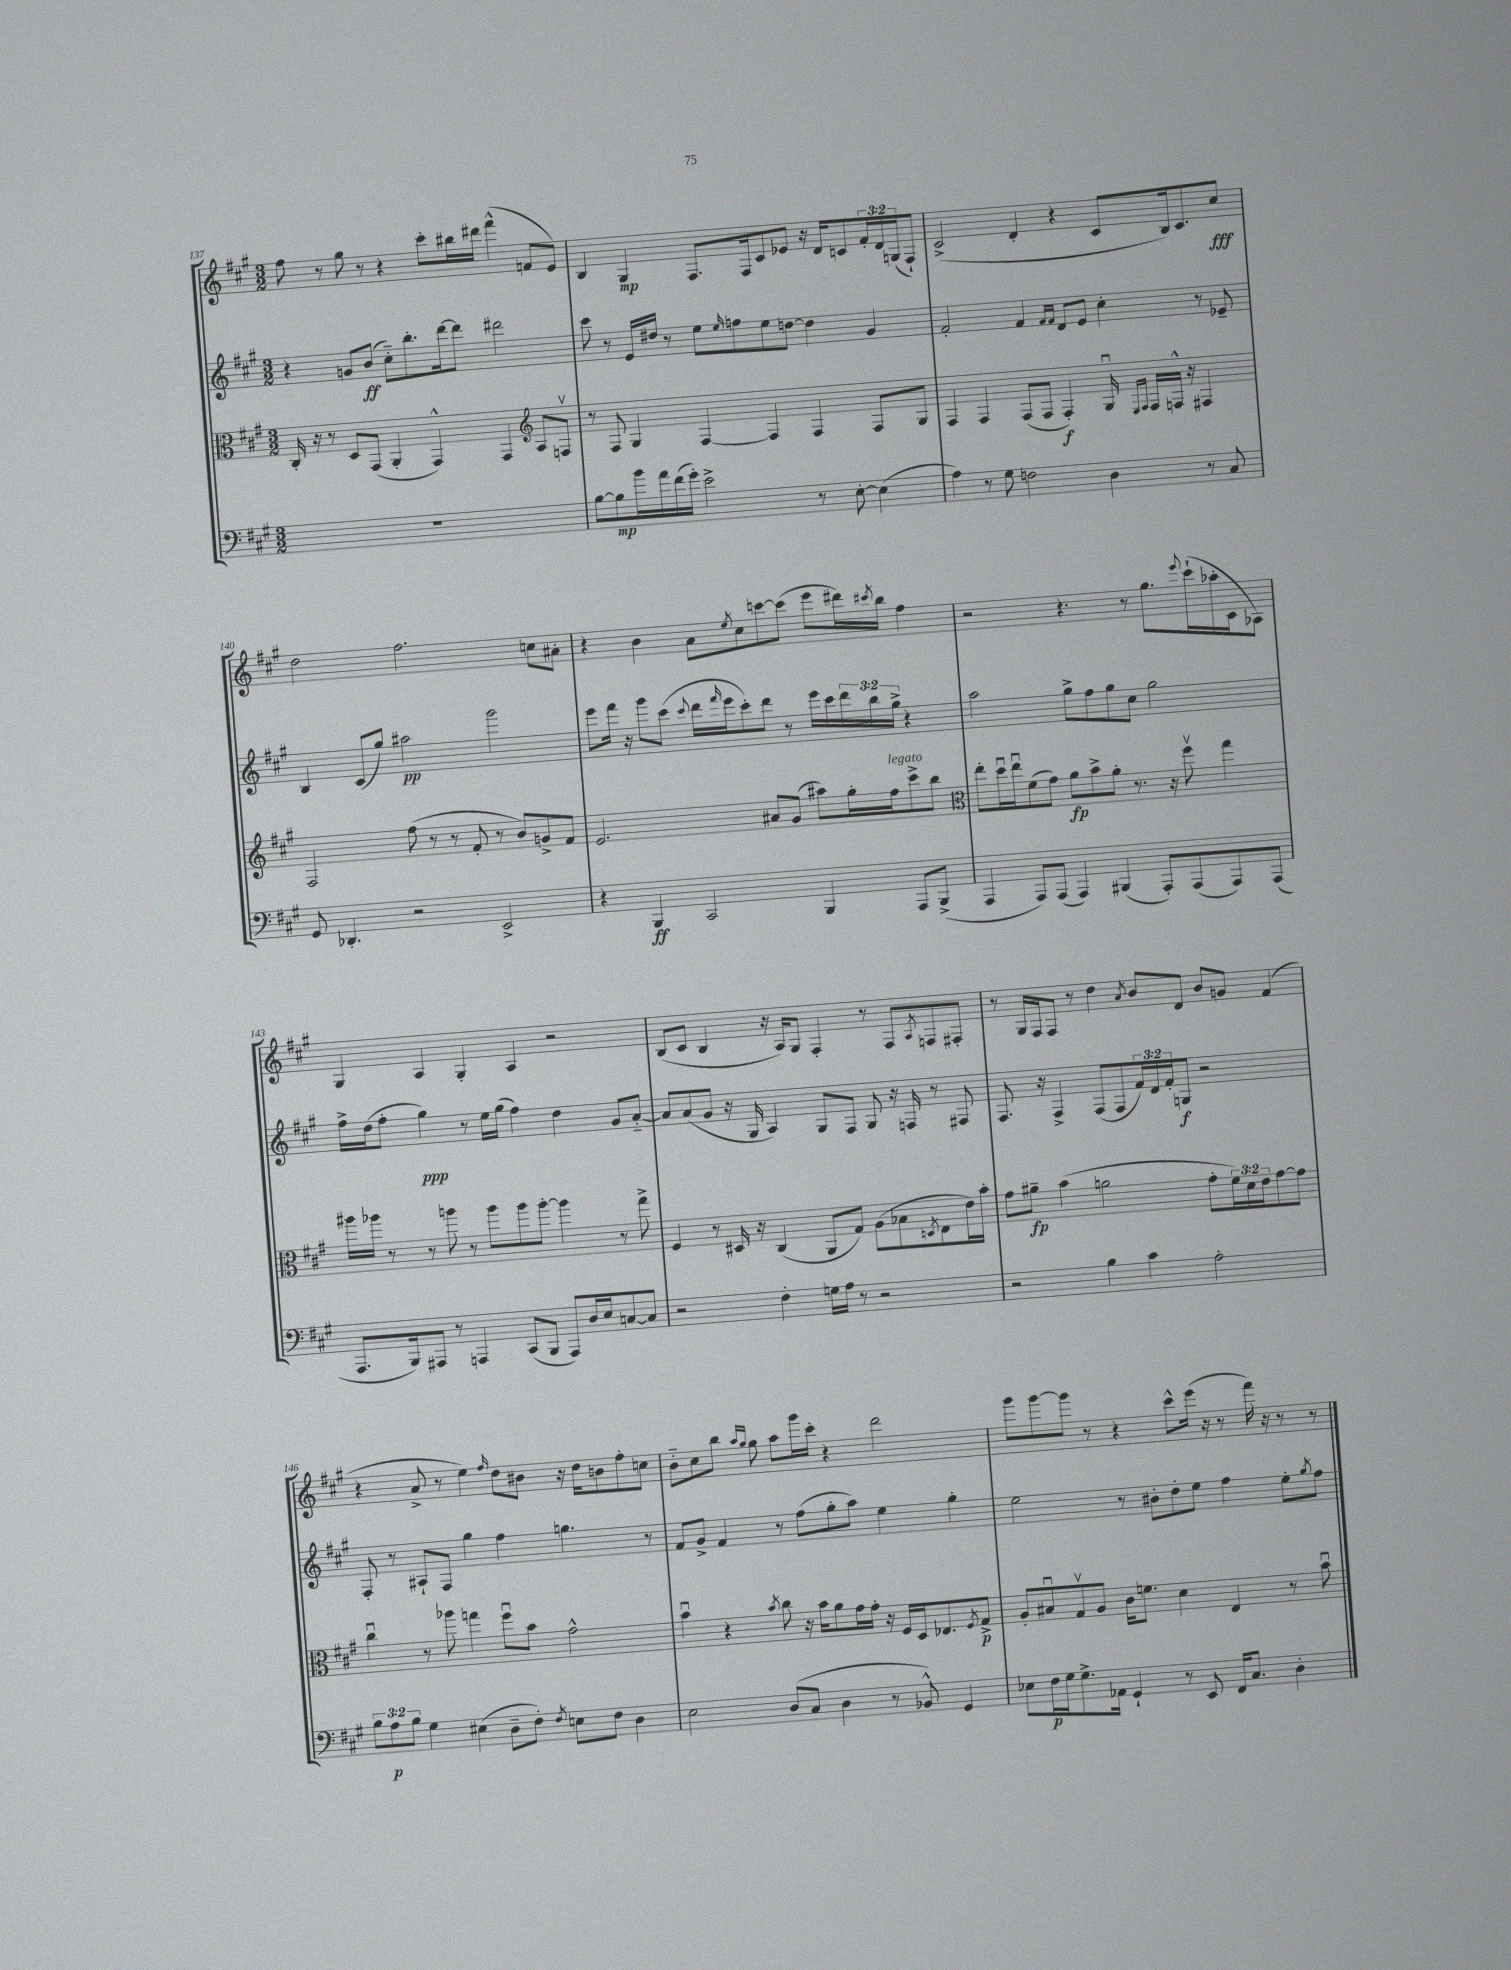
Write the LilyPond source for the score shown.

<<
\new StaffGroup <<
\new Staff = "s0" {
    \clef treble \key a \major \numericTimeSignature \time 3/2 \override Staff.TupletNumber.text = #tuplet-number::calc-fraction-text
    fis''8 r8 gis''8 r8 r4 cis'''8-. bis''16 dis'''16 fis'''4-^( f'8 e'8) |
    b4 gis4\mp fis8. fis16 cis'8 ees'8 r16 d'16 c'8 \tuplet 3/2 { fis'16-. d'16 g16( } fis8-!) |
    cis'2->( d'4-. r4 cis'8 b16) cis'8. cis''8\fff |
    d''2 fis''2. c''8 ais'8-. |
    r4 b'4 a'8 \acciaccatura { e''8 } cis''8 c'''8~ c'''8( e'''8 dis'''16) \acciaccatura { cis'''8 } b''16 fis''4 |
    r2 r4. r8 gis''8. \appoggiatura { e'''8 } cis'''16-!( aes''16-. cis'16 aes8) |
    gis4 a4 gis4-. a4 r2 |
    b8( cis'8 b4 r16 a16) gis8 fis4-. r8 fis8 \acciaccatura { a8 } f8 fis8-. |
    r8 gis16 fis16 fis8 r8 d''4 \acciaccatura { a'8 } b'8 d'8 b'8 g'8 fis'4( |
    r4 a'8-> r8 e''4) \grace { fis''16 } d''8 bis'8 r16 d''16 b'8 fis''8-. c''8 |
    b'8-_ cis''8 b''8 \grace { a''16 gis''16 } gis''8 a''8 gis'''16 cis'''16-. r4 d'''2 |
    gis'''8 gis'''8~ gis'''8 r8 r4 cis'''8-^ e'''16( r16 r8 fis'''16) r16 r8 r8 \bar "|." |
}
\new Staff = "s1" {
    \clef treble \key a \major \numericTimeSignature \time 3/2 \override Staff.TupletNumber.text = #tuplet-number::calc-fraction-text
    r4 g'8 b'8\ff( cis''8-_) b''8.-. d'''16~ d'''8 dis'''2 |
    cis'''8 r8 e'16 dis''16 r8 e''8 \grace { e''16 } f''8 e''8 d''8~ d''4 gis'4 |
    fis'2-. fis'4 \grace { fis'16 fis'16 } d'8 e'8 cis''4-. r8 ees'8-- |
    b4 cis'8( gis''8) ais''2\pp gis'''2 |
    e'''8 fis'''16 r16 gis'''8 cis'''8( \appoggiatura { cis'''8 } d'''16 \grace { fis'''16 } e'''16 cis'''8-.) d'''8 r8 e'''16 cis'''16 \tuplet 3/2 { d'''16 b''16 gis''16-> } r4 |
    a''2 gis''8-> fis''8 gis''8 cis''8 gis''2 |
    fis''16-> d''16( fis''8-. gis''4\ppp) r8 e''16 gis''16( fis''4) d''4 gis'8 a'8~-_ |
    a'8 a'8( gis'8 r16 gis16 a4) gis8 fis8 gis8 r16 f16 r8 fis8 |
    fis8. r16 fis4-> fis8( fis8 \tuplet 3/2 { fis'16) d'16 fis'16-. } g8\f r2 |
    fis8-. r8 ais8-! fis8 gis''4 fis''4 g''4. r8 |
    fis'8 gis'8-> fis'4 r8 fis''8( gis''8-. a''8) e''4 gis''4-. |
    e''2 r8 bis'8-. d''8-. e''8 fis''4 e''8-. \acciaccatura { gis''8 } fis''8 \bar "|." |
}
\new Staff = "s2" {
    \clef alto \key a \major \numericTimeSignature \time 3/2 \override Staff.TupletNumber.text = #tuplet-number::calc-fraction-text
    cis16-. r16 r8 d8 gis,8( a,4-. gis,4-^) gis,4 \clef treble a8 f8\upbow |
    r8 fis8 gis4 fis4~ fis4 fis4 fis8 gis8 |
    fis4 fis4 fis8( fis8 fis4-.\f) gis16\downbow \grace { e16 fis16 } fis16 f16-^ r16 fis4 |
    fis2 fis''8( r8 r8 fis'8-. r8 b'8) g'8-> fis'8 |
    e'2. ais'8 gis'8( ais''8) gis''16-. fis''16^\markup { \italic "legato" } cis'''8-> b''8 |
    \clef alto e''8-. d''16\downbow e''16\downbow fis'8( gis'8) a'8\fp b'8-> a'8-. r8. r16 fis''8\upbow gis''4 |
    ais''16 aes''16 r8 r8 a''8 r8 a''8 a''8 a''8~-. a''4 r8 gis''8-> |
    fis4 r8 dis16 r16 cis4( a,8 gis8) a8( bes8 \acciaccatura { d8 } e8 e'16) b'16-. |
    gis'8 ais'8--\fp b'4( a'2 gis'8-. \tuplet 3/2 { fis'16) d'16 e'16 } gis'8~ gis'8 |
    cis''4\downbow r8 aes''8 g''4 fis''8\downbow b'8 gis'2-^ |
    b'4\downbow r4 \acciaccatura { b'8 } cis''8 r16 b'16 a'8 gis'16 gis'16-. r16 fis16 d16 ees8. \acciaccatura { fis8 } gis8->\p |
    a8-. bis8\downbow gis8\upbow a8 cis'16 f'8. d'4 e4 r8 b'8\downbow \bar "|." |
}
\new Staff = "s3" {
    \clef bass \key a \major \numericTimeSignature \time 3/2 \override Staff.TupletNumber.text = #tuplet-number::calc-fraction-text
    R1. |
    b8~ b8\mp b'16 a'16 fis'16( gis'16-.) e'2-> r8 e8~-. e4( |
    a4) r8 gis8 f2 d4 r8 cis8 |
    gis,8 des,4.-. r2 e,2-> |
    r4 b,,4\ff cis,2 b,,4 a,,8 b,,8->( |
    a,,4 a,,8) a,,8( a,,4) bis,,4( a,,8-.) a,,8( a,,8) a,,8( |
    a,,8. b,,16) ais,,8 r8 a,,4 cis,8( b,,8 a,,8) d16 e16 c8~ c8 |
    r2 fis4-. g16 a16 r8 r2 |
    r2 b4 cis'4 a2-. |
    \tuplet 3/2 { b8 a8\p b8 } gis4 eis4( d8-- fis8-.) \acciaccatura { fis8 } e8 fis8 d4 |
    e2 d8( cis8 d4 r8 bes,8-^) gis,4 |
    ees8 fis16\p gis16 gis8.-> aes,16 gis,4-! r8 e,8 fis,16 cis8. d4-. \bar "|." |
}
>>
>>
\layout { \context { \Score currentBarNumber = #137 } }
